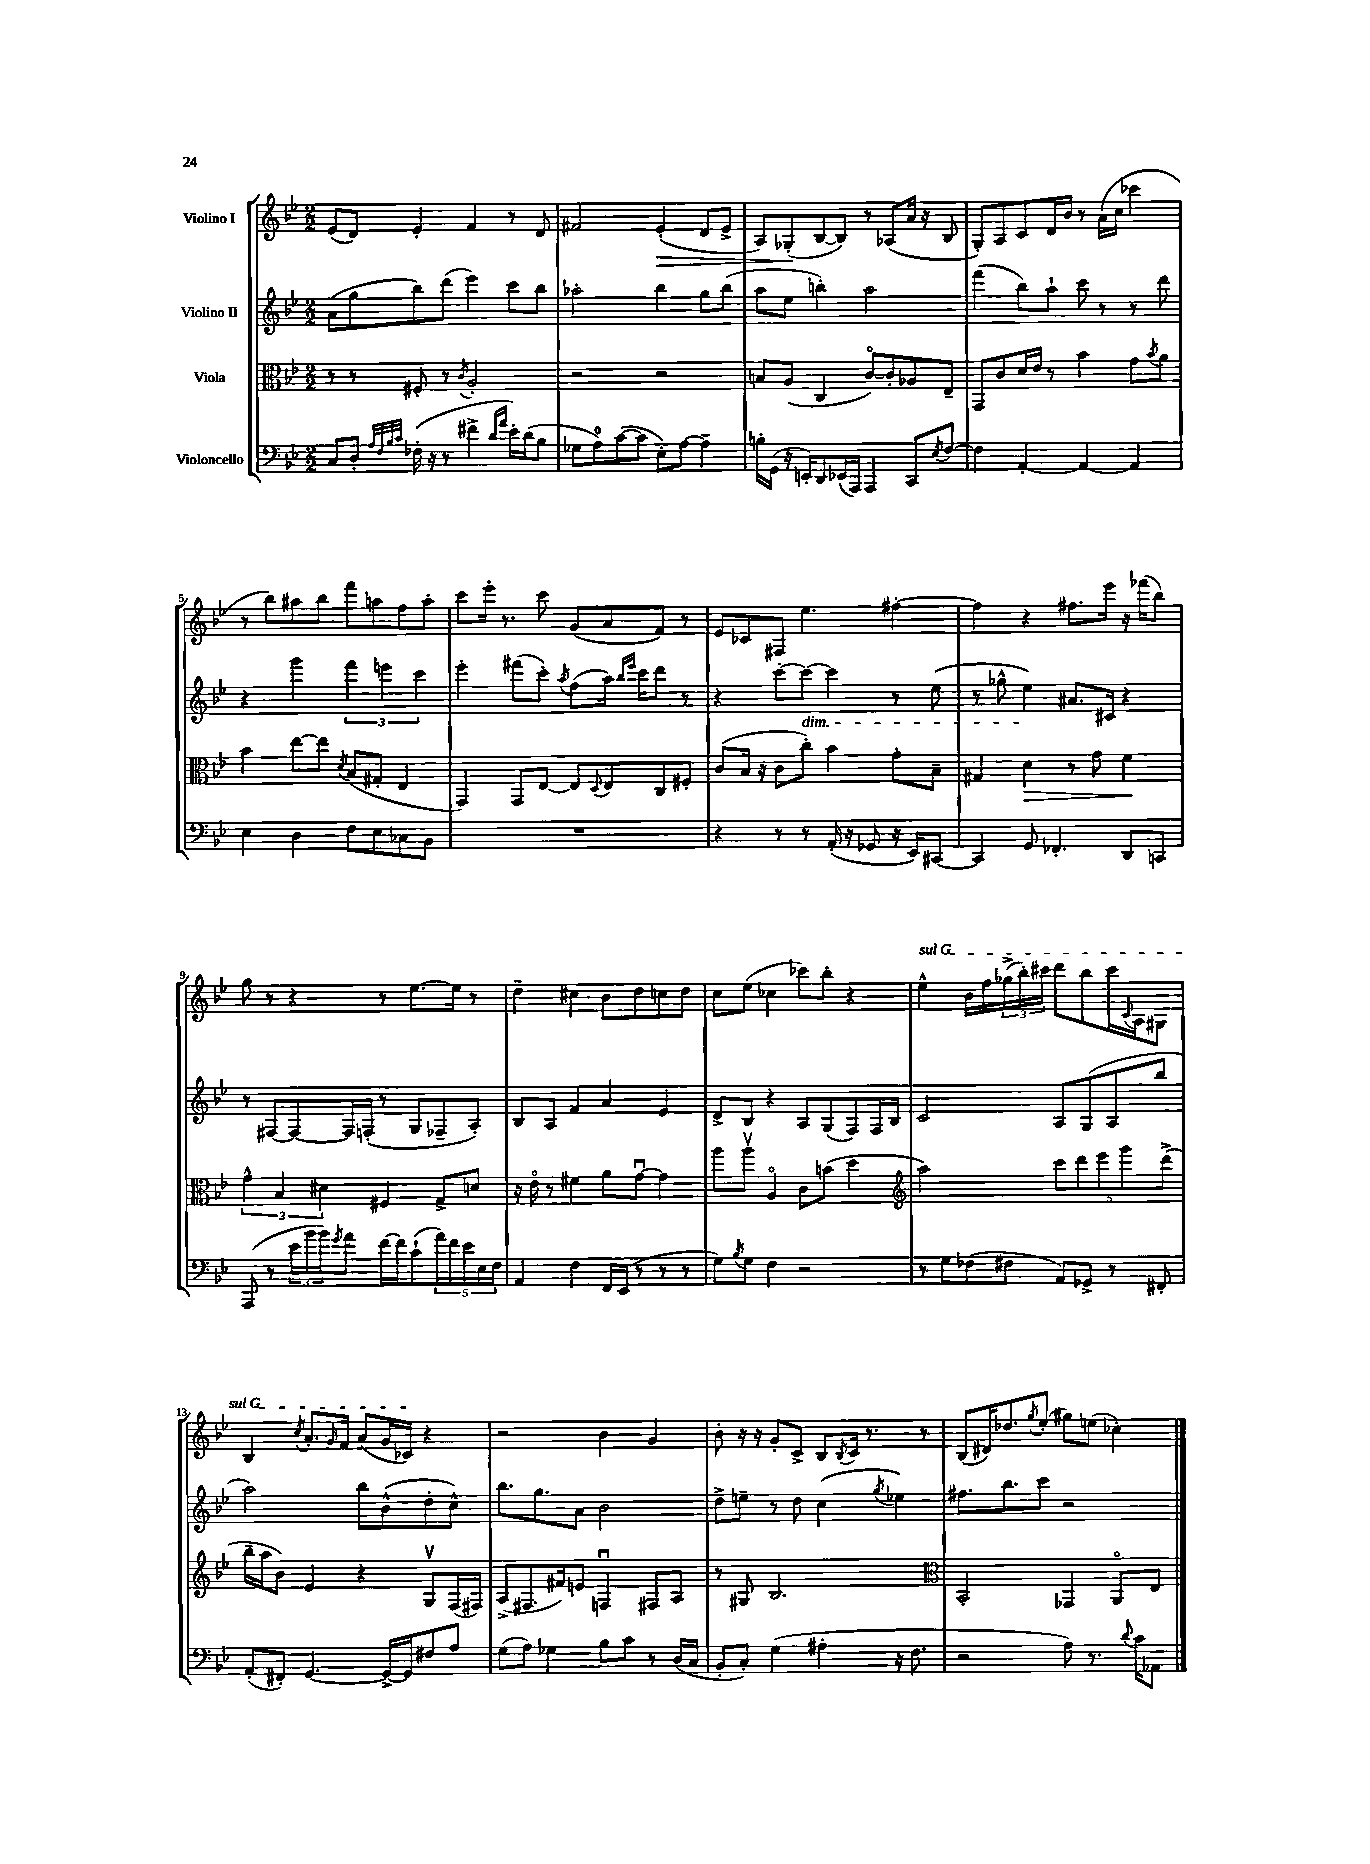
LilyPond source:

<<
\new StaffGroup <<
\new Staff = "s0" \with { instrumentName = "Violino I" } {
    \clef treble \key bes \major \numericTimeSignature \time 2/2
    ees'8( d'8) ees'4-. f'4 r8 d'8 |
    fis'2 ees'4-.\>( d'8 ees'8-> |
    a8) ges8-.\!( bes8~ bes8) r8 aes8( a'16 r16 bes8 |
    g8-.) a8 c'8 d'16 bes'16 r8 a'16( c''16 ces'''4 |
    r8 bes''8) ais''8 bes''8 f'''8 a''8 f''8 a''8-. |
    c'''8 ees'''16-. r8. c'''8 g'8( a'8 f'8) r8 |
    ees'8 ces'8 fis8 ees''4. fis''4~-. |
    fis''4 r4 fis''8. ees'''16 r16 fes'''16( bes''8) |
    g''8 r8 r4 r8 ees''8.~ ees''16 r8 |
    d''4-- cis''4 bes'8 d''8 c''8 d''8 |
    c''8 ees''8( ces''4 ces'''8) bes''8-. r4 |
    \once \override TextSpanner.bound-details.left.text = \markup { \italic "sul G" } ees''4-^\startTextSpan bes'16 f''16 \tuplet 3/2 { ges''16->( bes''16-.) cis'''16 } d'''8 bes''8 cis'''16 \appoggiatura { c'8 } a16 gis8 |
    bes4 \acciaccatura { c''8 } a'8.-. \grace { g'16 } f'16 a'8( g'16 ces'16\stopTextSpan) r4 |
    r2 bes'4 g'4 |
    bes'8-. r16 r16 g'8-. c'8-> bes8 \acciaccatura { bes8 } c'16 r8. r8 |
    bes8( dis'16) des''8. \acciaccatura { g''8 } ees''8-.( gis''8) e''8( ces''4-.) \bar "|." |
}
\new Staff = "s1" \with { instrumentName = "Violino II" } {
    \clef treble \key bes \major \numericTimeSignature \time 2/2
    a'8( g''8 bes''8) d'''8( ees'''4) c'''8 bes''8 |
    aes''2-. bes''4 g''8 bes''8( |
    a''8 ees''8 b''4-.) a''2 |
    f'''4( bes''8) a''8-! c'''8 r8 r8 d'''8 |
    r4 g'''4 \tuplet 3/2 { f'''4 e'''4 c'''4 } |
    ees'''4-. fis'''8( c'''8-.) \acciaccatura { a''8 } f''8( a''16) \grace { bes''16 ees'''16 } c'''16 d'''8 r8 |
    r4 c'''8~-. c'''8~\dim c'''4 r8 ees''8( |
    r8 ges''8-^ ees''4\!) ais'8. cis'16 r4 |
    r8 fis8~ fis8~ fis16 f16-.( r8 g8 fes8-- a8-.) |
    bes8 a8 f'4 a'4 ees'4 |
    d'8-> bes8 r4 a8 g8( f8) f16 bes16 |
    c'2 a8 g8( a8 bes''8 |
    a''2) bes''8 bes'8-^( d''8-. c''8-^) |
    bes''8. g''8. a'8 bes'2 |
    d''8-> e''8-- r8 d''8 c''4( \acciaccatura { g''8 } ees''4) |
    fis''8. bes''8. c'''8 r2 \bar "|." |
}
\new Staff = "s2" \with { instrumentName = "Viola" } {
    \clef alto \key bes \major \numericTimeSignature \time 2/2
    r8 r8 fis8-. r8 \acciaccatura { c'8 } a2-. |
    r2 r2 |
    b8 a8( c4 c'8~\flageolet) c'8-. aes8 ees8-- |
    g,8 c'8 d'16 ees'16 r8 bes'4 g'8 \acciaccatura { bes'8 } a'8 |
    bes'4 ees''8~ ees''8 \acciaccatura { d'8 } bes8( gis8-. ees4 |
    g,4) g,8 ees8~ ees8 \appoggiatura { d8 } ees8 c8 fis8-. |
    c'8( bes16 r16 c'8 c''8-.) bes'4 g'8-. bes8-- |
    gis4 d'4\> r8 g'8 f'4\! |
    \tuplet 3/2 { g'4-^ bes4 dis'4 } fis4 g8-> d'8 |
    r16 ees'16\flageolet r8 fis'4 a'8 g'8~\downbow g'4 |
    a''8 a''8\upbow a4\flageolet c'8 b'8( d''4 |
    \clef treble a''2) \tuplet 5/4 { c'''8 d'''8 ees'''8 g'''8 d'''8->( } |
    bes''16-- a''16 bes'8) ees'4 r4 g8\upbow f16( fis16) |
    a8->( fis8. fis'16) e'8 f4\downbow fis8 a8 |
    r8 gis8 bes2. |
    \clef alto bes,2-. ges,4 a,8\flageolet ees8 \bar "|." |
}
\new Staff = "s3" \with { instrumentName = "Violoncello" } {
    \clef bass \key bes \major \numericTimeSignature \time 2/2
    c8 d8-. \grace { a32 f32 bes32 c'32 } fes16-.( r16 r8 fis'4-> \grace { d'16 a'16 } ees'16-.) d'16( bes8 |
    ges8 a8-0) c'8~( c'8 ees8-.) a8~ a4-- |
    b16-. g,16( r16 e,16-.) d,8 ees,16( a,,16) a,,4 c,8 \acciaccatura { ees8 } f8~ |
    f4 a,4~-. a,4~ a,4 |
    ees4 d4 f8 ees8 ces8 bes,8 |
    R1 |
    r4 r8 r8 a,16-.( r16 ges,8 r16 ees,16) cis,8~ |
    cis,4 g,8 fes,4.-. d,8 c,8 |
    a,,8( r8 \tuplet 3/2 { ees'16 bes'16 bes'16) } \acciaccatura { g'8 } a'8 f'16~ f'16 c'8-!( \tuplet 5/4 { a'16) f'16 ees'16 ees16 f16 } |
    a,4 f4 f,16 ees,16( r8 r8 r8 |
    g8) \acciaccatura { bes8 } g8 f4 r2 |
    r8 g8 fes8( fis8 a,8) ges,8-> r8 fis,8-. |
    a,8-.( fis,8-.) g,4.~ g,16~-> g,16 fis8 a8 |
    g8( a8) ges4 bes8 c'8 r8 d16( c16 |
    bes,8-. c8-.) g4( ais4-. r16 f8. |
    r2 a8) r8. \appoggiatura { d'8 } c'16 aes,8 \bar "|." |
}
>>
>>
